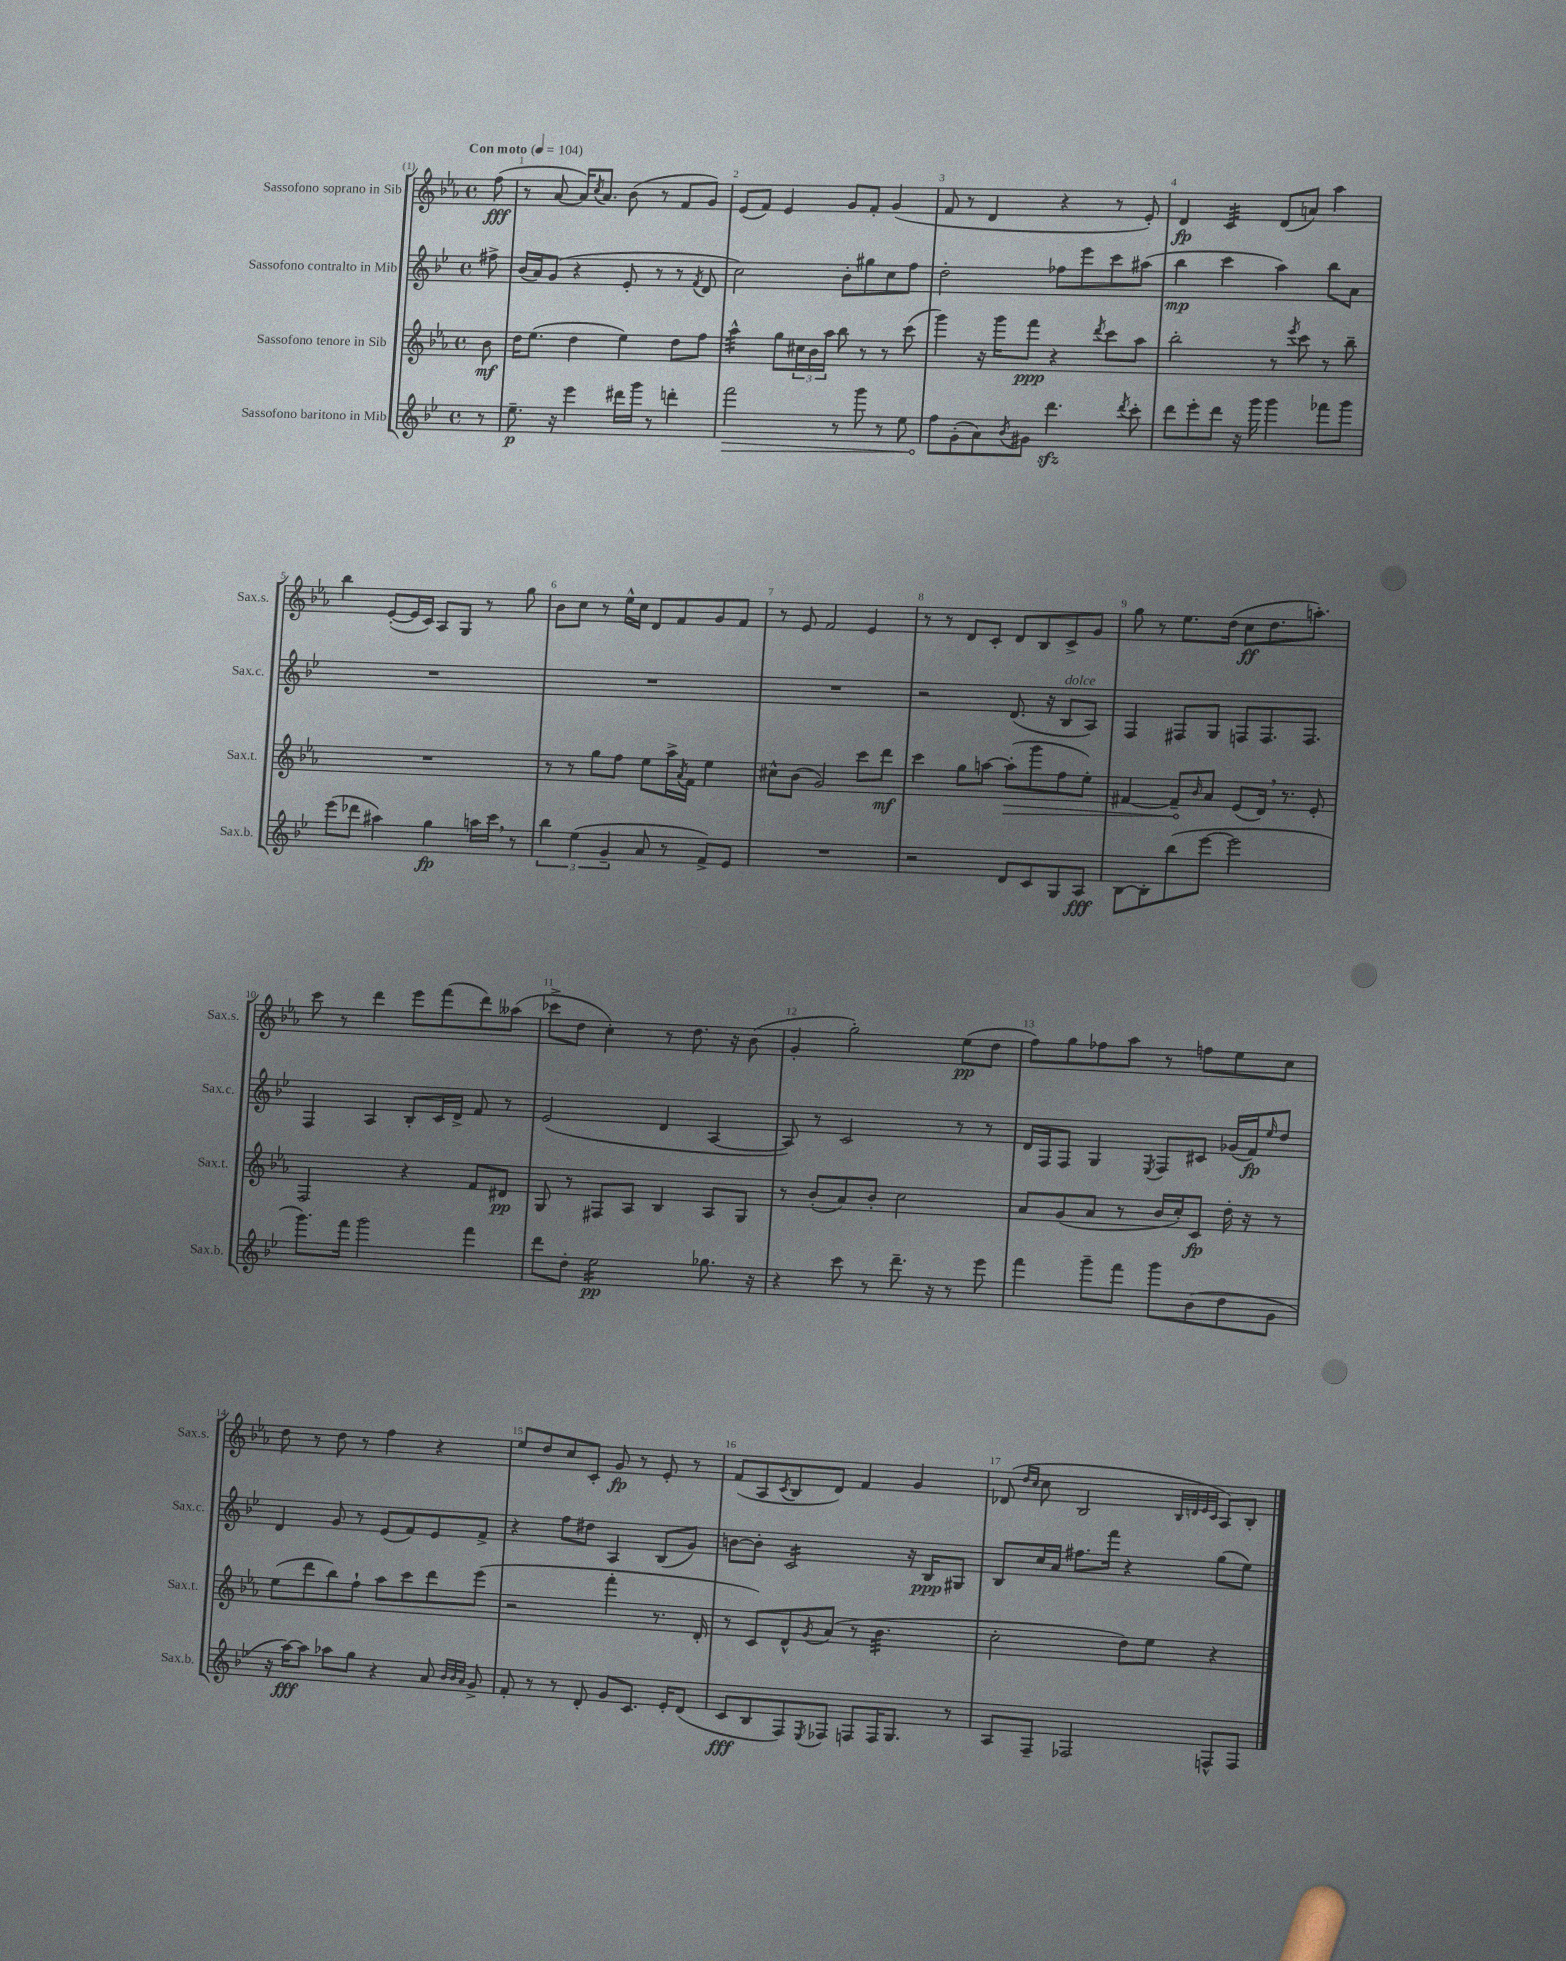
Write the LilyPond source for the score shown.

<<
\new StaffGroup <<
\new Staff = "s0" \with { instrumentName = "Sassofono soprano in Sib" shortInstrumentName = "Sax.s." } {
    \clef treble \key ees \major \defaultTimeSignature \time 4/4 \partial 8 \tempo "Con moto" 4 = 104
    f''8\fff( |
    r8 aes'8~ aes'16) \acciaccatura { c''8 } aes'8. bes'8( r8 f'8 g'8) |
    ees'8( f'8) ees'4 g'8 f'8-. g'4( |
    f'8 r8 d'4 r4 r8 ees'8-.) |
    d'4\fp c'4:32 d'8( a'8) aes''4 |
    bes''4 ees'8~-.( ees'16 c'16) aes8 g8 r8 g''8 |
    bes'8 c''8 r8 ees''16-^ c''16 d'8 f'8 g'8 f'8 |
    r8 ees'8 f'2 ees'4 |
    r8 r8 d'8 c'8-. d'8 bes8 c'8-> g'8 |
    g''8 r8 ees''8. d''16( c''8\ff d''8. a''8.-.) |
    c'''8 r8 d'''4 ees'''8 f'''8( d'''8) aeses''8( |
    ces'''8-> d''8 c''4-.) r8 d''8. r16 bes'8( |
    g'4-. g''2-.) ees''8\pp( d''8 |
    f''8) g''8 fes''8 aes''8 r8 f''8 ees''8 c''8 |
    d''8 r8 d''8 r8 f''4 r4 |
    ees''8 d''8 c''8 c'8-. g'8\fp r8 ees'8-. r8 |
    f'8( aes8 \acciaccatura { c'8 } bes8 d'8) f'4 g'4 |
    des'8( \grace { d''16 c''16 } c''8 bes2 \grace { bes32 d'32 ees'32 c'32 } aes8) bes8-. \bar "|." |
}
\new Staff = "s1" \with { instrumentName = "Sassofono contralto in Mib" shortInstrumentName = "Sax.c." } {
    \clef treble \key bes \major \defaultTimeSignature \time 4/4 \partial 8
    fis''8-> |
    bes'16( a'16) g'8( r4 ees'8-. r8 r8 \acciaccatura { f'8 } d'8 |
    c''2) bes'8-. gis''8 c''8 f''8 |
    d''2-. fes''8 ees'''8 c'''8 ais''8( |
    bes''4\mp c'''4 a''4) bes''8 a'8 |
    R1 |
    R1 |
    R1 |
    r2 d'8.( r16 bes8^\markup { \italic "dolce" } a8) |
    f4 fis8 g8 f8 f8. f8. |
    f4 a4 bes8-. c'16 d'16-> f'8 r8 |
    ees'2( d'4 a4~ |
    a8) r8 c'2 r8 r8 |
    d'16 f16 f8 g4 \acciaccatura { ees8 } f8 cis'8 ges'16( f'16\fp) \grace { ees''16 } d''8 |
    d'4 g'8 r8 ees'8( f'8) ees'8 f'8-> |
    r4 f''8 dis''8 a4 bes8( g'8) |
    b'8~ b'8-. c'2:16 r16 bes16\ppp gis8 |
    bes8 c''16 a'16 fis''8. f'''16 r4 g''8( ees''8) \bar "|." |
}
\new Staff = "s2" \with { instrumentName = "Sassofono tenore in Sib" shortInstrumentName = "Sax.t." } {
    \clef treble \key ees \major \defaultTimeSignature \time 4/4 \partial 8
    bes'8\mf |
    d''16 ees''8.( d''4 ees''4) d''8 f''8 |
    aes''4:32-^ g''8 \tuplet 3/2 { cis''16 bes'16 aes''16 } bes''8 r8 r8 c'''8( |
    g'''4) r16 g'''16 f'''8\ppp r4 \acciaccatura { d'''8 } c'''8 aes''8 |
    bes''2-. r8 \acciaccatura { ees'''8 } c'''8 r8 bes''8-- |
    R1 |
    r8 r8 g''8 f''8 ees''8 aes''16-> \acciaccatura { aes'8 } f'16 ees''4 |
    cis''8-^ bes'8( g'2) c'''8 d'''8\mf |
    c'''4 g''8 a''8~ \once \override Hairpin.circled-tip = ##t a''8-.\>( g'''8 f''8 ees''8-.) |
    fis'4~ fis'8--\! \grace { bes'16 } aes'8 ees'8( d'16) \breathe r8. ees'8-. |
    f2 r4 f'8 dis'8\pp |
    g8 r8 fis8 aes8 bes4 aes8 g8 |
    r8 bes'8-.( aes'8) bes'8-. c''2 |
    aes'8 g'8( aes'8 r8 bes'16 c''16-.) c'8\fp d''16-. r16 r8 |
    ees''8( d'''8 bes''8) f''8-! aes''8 c'''8 d'''8 ees'''8( |
    r2 f'''4-. r8. d'16-. |
    r8 c'8) d'8-^ \acciaccatura { g'8 } aes'8( r8 bes'4.:32 |
    c''2-. d''8) ees''8 r4 \bar "|." |
}
\new Staff = "s3" \with { instrumentName = "Sassofono baritono in Mib" shortInstrumentName = "Sax.b." } {
    \clef treble \key bes \major \defaultTimeSignature \time 4/4 \partial 8
    r8 |
    ees''8.--\p r16 ees'''4 dis'''16 g'''16 r8 d'''4-. |
    \once \override Hairpin.circled-tip = ##t f'''2\> r8 g'''8 r8 ees''8 |
    f''8\! g'8-.( a'8) \acciaccatura { bes'8 } gis'8 d'''4.\sfz \acciaccatura { d'''8 } c'''8-. |
    d'''8 ees'''8-. d'''8 r16 g'''16 g'''4 fes'''8 g'''8 |
    ees'''8( des'''8 ais''4) g''4\fp a''16 c'''16 \breathe r8 |
    \tuplet 3/2 { bes''4 ees''4( g'4-- } a'8 r8 f'8->) ees'8 |
    R1 |
    r2 d'8 c'8 g8 a8\fff |
    bes8~ bes8-. bes''8( ees'''8~ ees'''2 |
    g'''8.) f'''16 g'''2 f'''4 |
    d'''8 d''8-. ees''2:16\pp ges''8. r16 |
    r4 c'''8 r8 d'''8.-- r16 r8 ees'''8 |
    f'''4 g'''8-- f'''8 g'''8 bes'8( d''8 g'8 |
    r16 a''16~\fff) a''8 aes''8 g''8 r4 a'8 \grace { bes'32 bes'32 a'32 } g'8-> |
    f'8-. r8 r8 d'8-. g'8 c'8. ees'16-. d'8( |
    c'8\fff bes8 f8) \acciaccatura { ees8 } fes8 f8 f16 g8. r8 |
    a8 f8-- fes2 f8-^ f8 \bar "|." |
}
>>
>>
\layout { \context { \Score \override BarNumber.break-visibility = ##(#f #t #t) barNumberVisibility = #all-bar-numbers-visible } }
